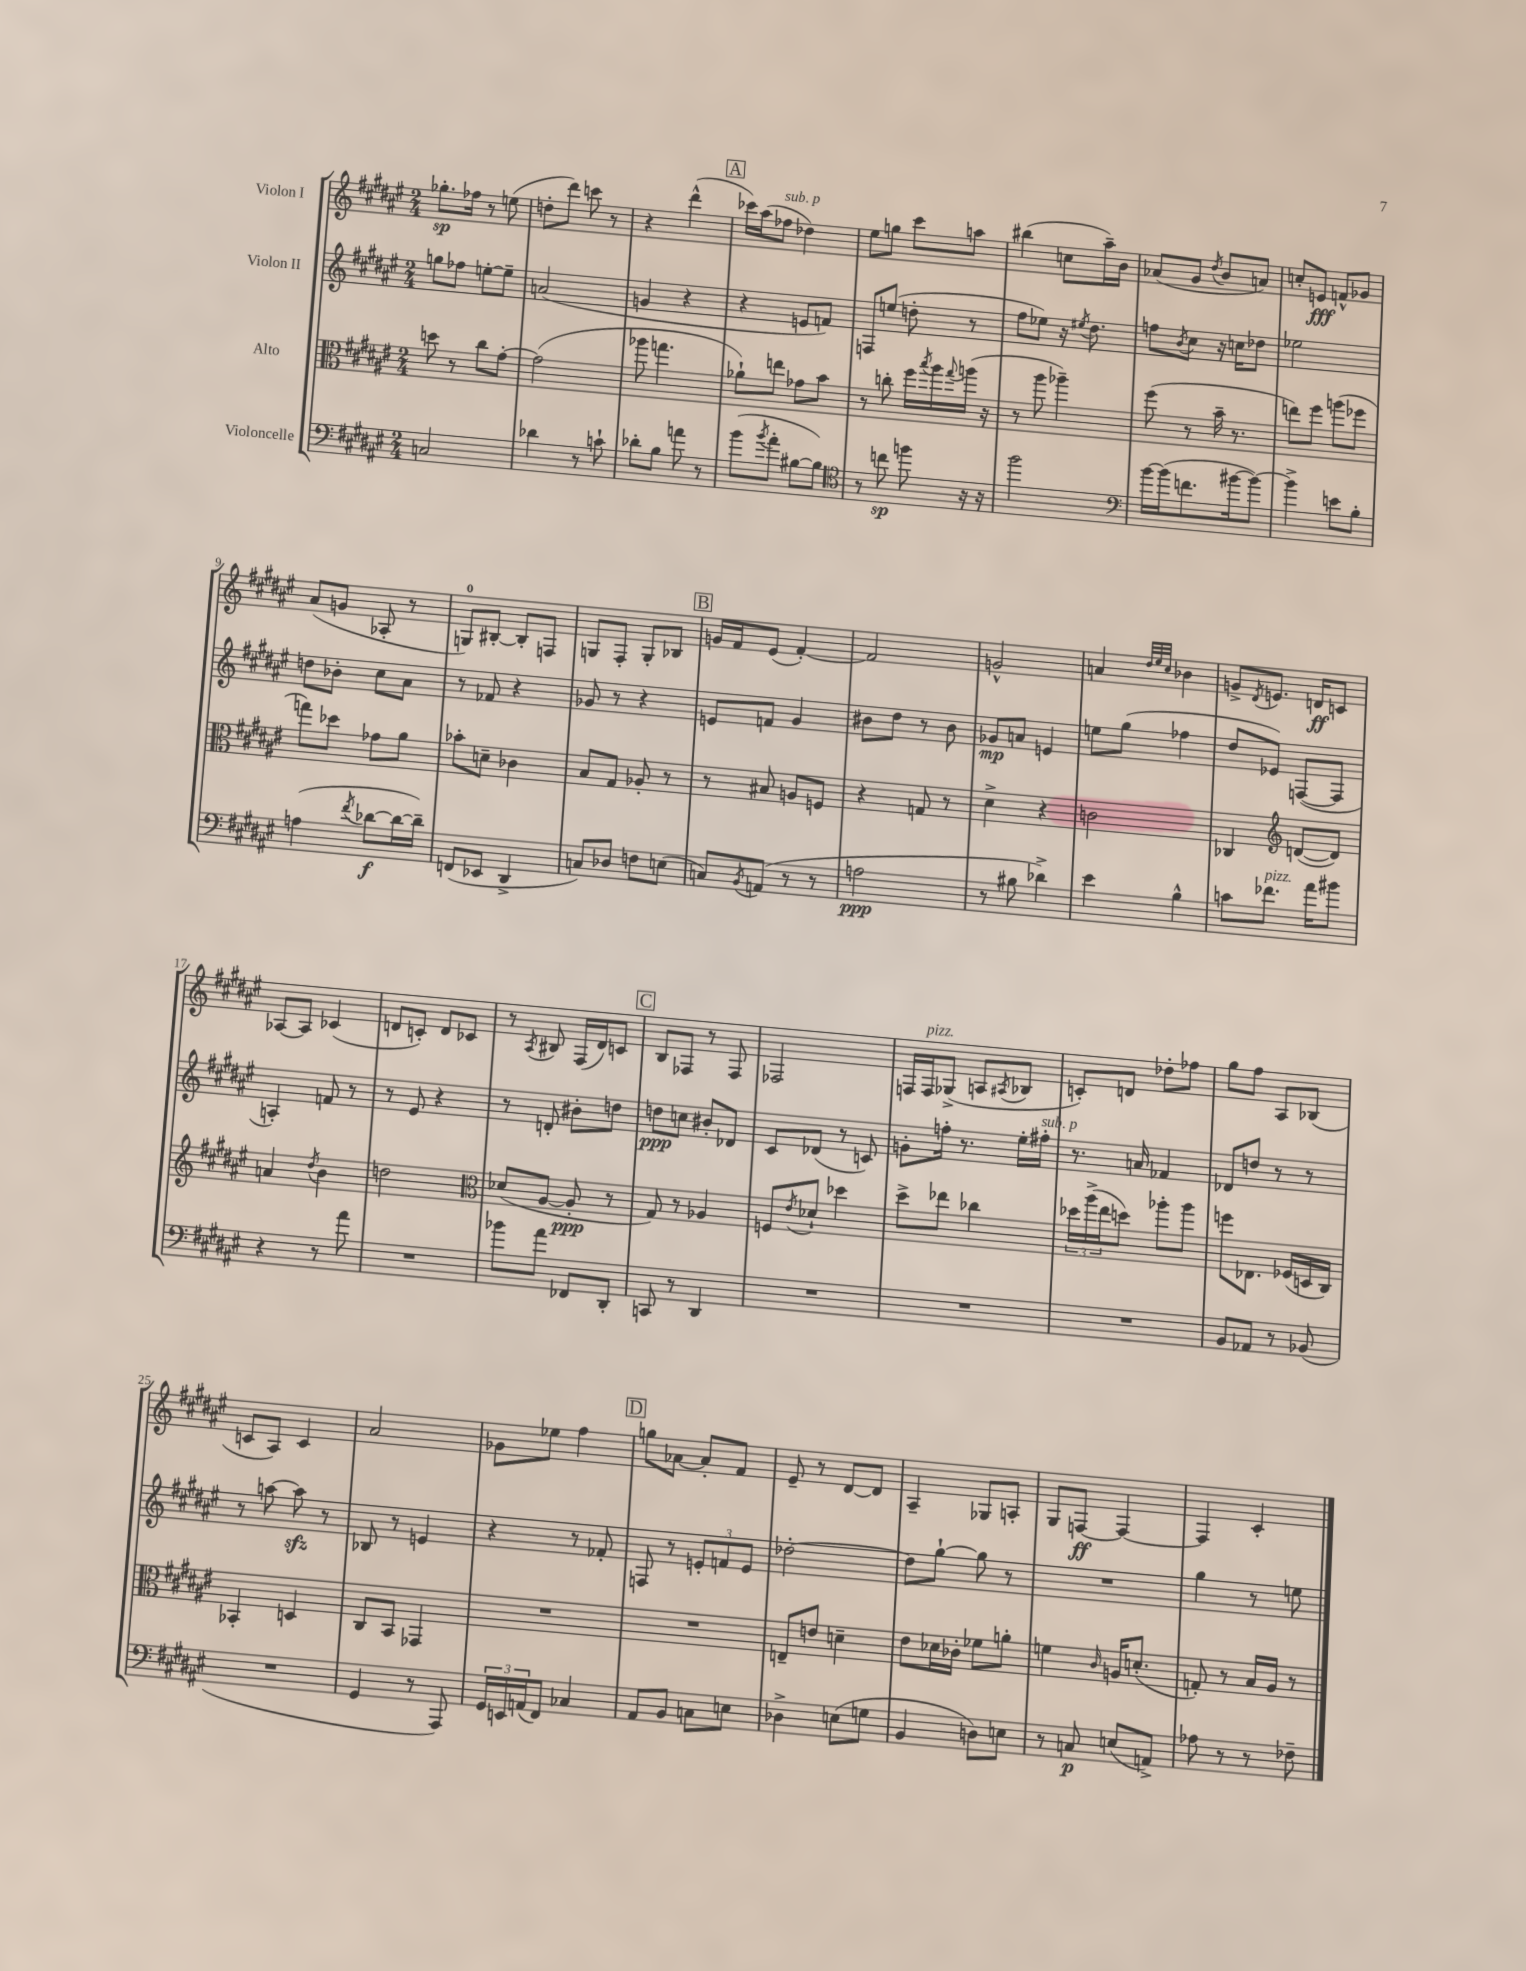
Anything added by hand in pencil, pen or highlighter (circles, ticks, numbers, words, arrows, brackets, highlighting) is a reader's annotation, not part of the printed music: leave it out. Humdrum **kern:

**kern	**kern	**kern	**kern
*staff4	*staff3	*staff2	*staff1
*clefF4	*clefC3	*clefG2	*clefG2
*k[f#c#g#d#a#e#]	*k[f#c#g#d#a#e#]	*k[f#c#g#d#a#e#]	*k[f#c#g#d#a#e#]
*M2/4	*M2/4	*M2/4	*M2/4
2C/	8dd\	8gg\L	8.gg-'\L
.	8r	8ff-\J	.
.	.	.	16ff-\Jk
.	8cc#\L	[8ee'\L	8r
.	[8g#'\J	8ee~\]J	(8ee\
=	=	=	=
4d-\	(2g#\]	(2a/	8dd'\L
.	.	.	8ddd#\J)
8r	.	.	8ccc\
8c`\	.	.	8r
=	=	=	=
8d-'\L	8aa-\	4g/	4r
8B\J	4.gg\	.	.
8a\	.	4r	(4ddd#^^\
8r	.	.	.
=	=	=	=
(8b\L	8a-`\L)	4r	16ccc-\LL)
.	.	.	(16aa#\J
8qb/	.	.	.
8a#'\J	8ee\J	.	8ff-\J
[8B#\L	8g-\L	8e/L	4dd-\)
8B#\]J)	8b\J	8f/J)	.
=	=	=	=
*clefC4	*	*	*
8r	8r	8F/L	8ee#\L
8cc\	8cc'\	(8ee/J	8gg\J
8ff\	16ff#\LL	8dd'\	8ccc#\L
.	8qbb/	.	.
.	16aa#\	.	.
.	8qqgg#/	.	.
16r	(16aa\JJ	8r	8aa\J
16r	16r	.	.
=	=	=	=
2ff#\	8r	8ff#\L	(4bb#\
.	8aa#\	8ee-\J)	.
.	4aa-~\)	16r	8cc\L
.	.	8qee#/	.
.	.	8.dd#\	.
.	.	.	16aa#~\L)
.	.	.	16b\JJ
=	=	=	=
*clefF4	*	*	*
[16b\LL	(8ff#\	8ff\L	(8a-/L
(16b\]J	.	.	.
.	.	8qb/	.
8.f\	8r	8cc#\J	8g#/J
.	.	.	8qdd#/
.	16b~\	16r	8b/L
[16b#\k	8.r	16cc\LK	.
8b#\_J)	.	8dd-\J	8a/J)
=	=	=	=
4b#^\]	8ee\L)	2ee-\	8cc'/L
.	8ff#\J	.	8e/J
8e\L	(8aa\L	.	8f^^/L
8B'\J	8ff-\J	.	8g-/J
=	=	=	=
(4A\	8gg\L)	8dd\L	(8a#/L
.	8dd-\J	8b-'\J	8g/J
8qf#/	.	.	.
[8d-\L	8g-\L	8cc#\L	8A-'/
16d-\_L	8a#\J	8a#\J	8r
16d-~\]JJ)	.	.	.
=	=	=	=
(8FF/L	8b-'\L	8r	8G/L)
8EE-/J	8d~\J	8f-/	[8B#'/J
4DD#^/	4c-\	4r	8B#'/]L
.	.	.	8F/J
=	=	=	=
8C/L)	8B/L	8g-/	8G/L
8D-/J	8G#/J	8r	8F#'/J
8F\L	8A-'/	4r	8G'/L
(8E\J	8r	.	8B-/J
=	=	=	=
8C/L)	8r	8e/L	16g/LL
.	.	.	16f#/J
8qBB/	.	.	.
(8AA/J	8B#/	8f/J	(8e#/J
8r	8A/L	4g#/	[4f#'/)
8r	8F/J	.	.
=	=	=	=
2A\	4r	8b#\L	2f#/]
.	.	8dd#\J	.
.	8G/	8r	.
.	8r	8b#\	.
=	=	=	=
8r	4d#^\	8g-/L	2g^^/
8B#\	.	8a/J	.
4d-^\)	4r	4e/	.
=	=	=	=
4e#\	2c\	8ee\L	4a/
.	.	(8gg#\J	.
.	.	.	32qqdd#/LLL
.	.	.	32qqee#/
.	.	.	32qqcc#/JJJ
4B^^\	.	4ff-\	4b-\
=	=	=	=
8c\L	4C-/	8dd#/L	8g^/L
.	.	.	8qd#/
8.f-\J	.	8e-/J)	8.e/J
*	*clefG2	*	*
.	([8d/L	([8F/L	.
16a#\LK	.	.	16d/LK
8b#\J	8d/]J)	8F/]J	8c/J
=	=	=	=
4r	4a/	4A'/)	[8A-/L
.	.	.	8A-/]J
.	8qdd#/	.	.
8r	4b\	8f/	(4c-/
8a#\	.	8r	.
=	=	=	=
2r	2dd\	8r	8d/L
.	.	8e#/	8c'/J)
.	.	4r	8d/L
.	.	.	8c-/J
=	=	=	=
*	*clefC3	*	*
8b-\L	(8d-/L	8r	8r
.	.	.	8qA#/
8a#\J	[8A#/J	8d'/	8B#/
8FF-/L	8A#'/]	8b#'\L	(16F#/LL
.	.	.	16d#/J)
8DD#'/J	8r	8dd\J	8c/J
=	=	=	=
8CC/	8G#/)	8dd\L	8B/L
8r	8r	8cc\J	8F-/J
4DD#/	4A-/	8b#'/L	8r
.	.	8d-/J	8F-/
=	=	=	=
2r	8F/L	8c#/L	2F-/
.	8qe#/	.	.
.	8d-`/J	(8d-/J	.
.	4dd-\	8r	.
.	.	8c/)	.
=	=	=	=
2r	8dd#^\L	8g'\L	16F/LL
.	.	.	16F/J
.	8ee-\J	16ff'\Jk	(8G-^/J
.	.	8.r	.
.	4cc-\	.	8A/L
.	.	.	8qA#/
.	.	16ee#'\LL	8B-/J
.	.	16ff#'\JJ	.
=	=	=	=
2r	24dd-\LL	8.r	8c'/L)
.	(24aa#^\	.	.
.	24ee#\J	.	.
.	8dd\J)	.	8d/J
.	.	16a/	.
.	8aa-'\L	4f-/	8dd-'\L
.	8aa-\J	.	8ff-\J
=	=	=	=
8BB/L	8ff\L	8d-/L	8gg#\L
8AA-/J	8.E-\J	8dd/J	8ff#\J
8r	.	8r	8A#/L
.	(16F-/LL	.	.
(8BB-/	16D/	8r	(8B-/J
.	16C#/JJ)	.	.
=	=	=	=
2r	4BB-'/	8r	8c/L
.	.	[8aa\	8A#/J)
.	4D/	8aa\]	4c/
.	.	8r	.
=	=	=	=
4GG#/	8C#/L	8B-/	2a#/
.	8BB/J	8r	.
8r	4GG-/	4e/	.
8AAA#/)	.	.	.
=	=	=	=
24GG#/LL	2r	4r	8g-\L
24EE/	.	.	.
(24AA/J	.	.	.
8FF#/J)	.	.	8ee-\J
4C-/	.	8r	4ff#\
.	.	8f-'/	.
=	=	=	=
8AA#/L	2r	8F/	8gg\L
8BB/J	.	8r	[8a-\J
8C\L	.	12e'/L	8a-'/]L
.	.	12f/	.
8E\J	.	.	8f#/J
.	.	12e/J	.
=	=	=	=
4D-^\	8E~/L	[2dd-'\	8e#~/
.	8e/J	.	8r
(8E\L	4d~\	.	[8d#/L
8G\J	.	.	8d#/]J
=	=	=	=
4BB/	8e#\L	8dd-\]L	4A#~/
.	16d-\L	[8gg#`\J	.
.	16c-'\JJ	.	.
8D\L)	8f-\L	8gg#\]	8G-/L
8E\J	8a'\J	8r	8A'/J
=	=	=	=
8r	4f\	2r	8G#/L
8C/	.	.	[8F/J
.	16qqc#/	.	.
(8E/L	16A/LK	.	4F/_
.	(8.d'/J	.	.
8AA^/J)	.	.	.
=	=	=	=
8A-\	8G'/)	4gg#\	4F/]
8r	8r	.	.
8r	16B/LL	8r	4c#'/
.	16A#/JJ	.	.
8F-~\	8r	8ee\	.
==	==	==	==
*-	*-	*-	*-
